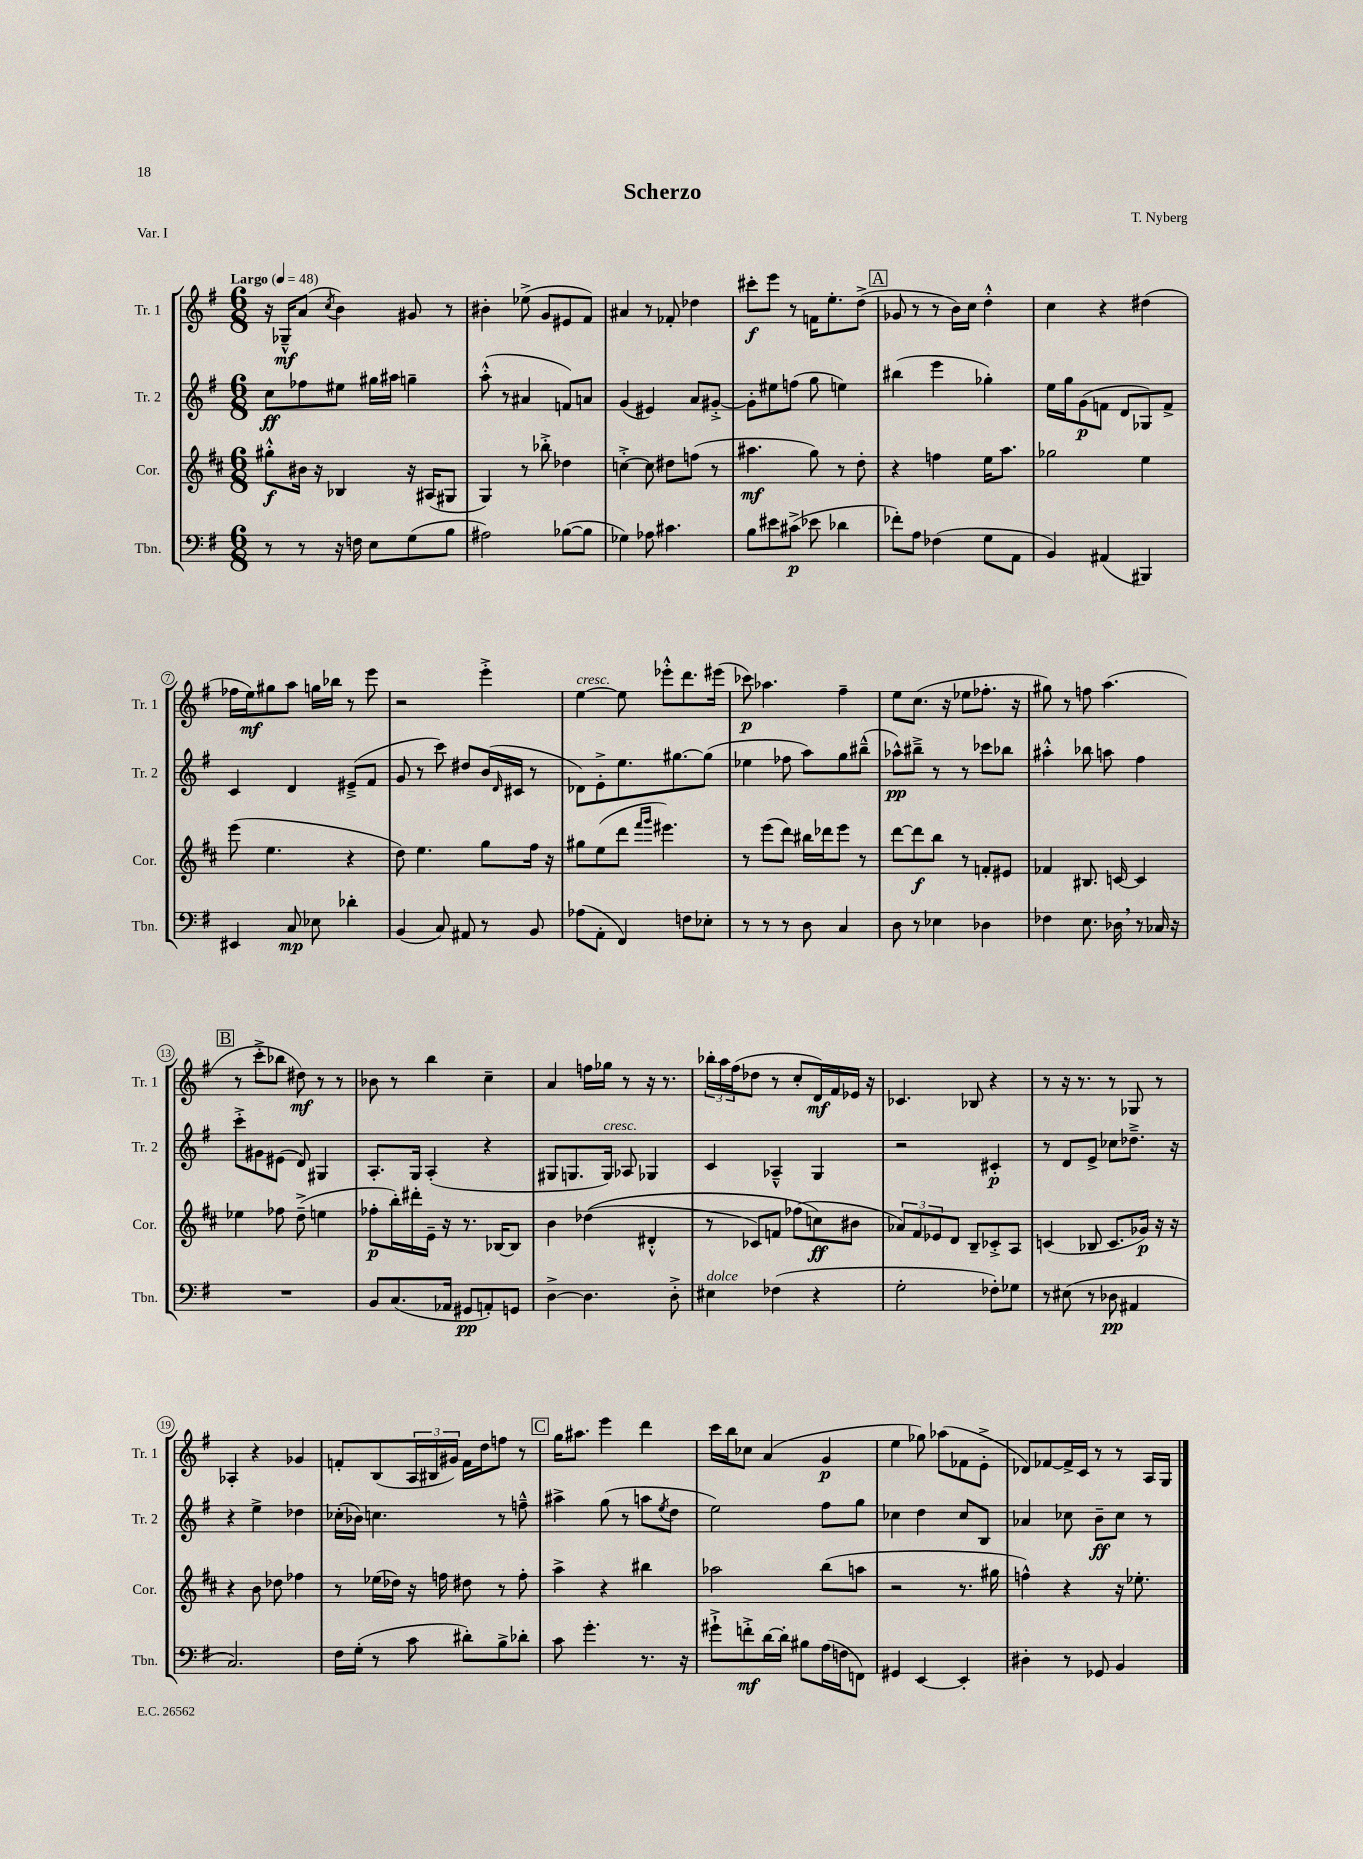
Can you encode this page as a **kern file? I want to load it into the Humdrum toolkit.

**kern	**kern	**kern	**kern
*staff4	*staff3	*staff2	*staff1
*clefF4	*clefG2	*clefG2	*clefG2
*k[f#]	*k[f#c#]	*k[f#]	*k[f#]
*M6/8	*M6/8	*M6/8	*M6/8
*MM48	*MM48	*MM48	*MM48
8r	8gg#'^^\L	8cc\L	16r
.	.	.	16G-~^^/LK
8r	16b#\Jk	8ff-\	(8a/J
.	16r	.	.
.	.	.	8qcc/
16r	4B-/	8ee#\J	4b\)
16F\	.	.	.
8E\L	.	16gg#\LL	.
.	.	16aa#\JJ	.
(8G\	16r	4gg~\	8g#/
.	(16A#/LK	.	.
8B\J	8G#/J	.	8r
=	=	=	=
2A#\)	4G/)	(8aa'^^\	4b#'\
.	.	8r	.
.	8r	4a#/	(8ee-^\
.	8bb-'^\	.	8g/L
([8B-\L	4dd-\	8f/L)	8e#/
8B-\]J	.	8a/J	8f#/J)
=	=	=	=
4G-\)	[4cc'^\	(4g/	4a#/
8A-\	8cc\]	4e#/)	8r
4.c#\	8dd#\L	.	8f-'/
.	(8ff\J	8a/L	4dd-\
.	8r	[8g#'^/J	.
=	=	=	=
8B\L	4.aa#\	8g#'\]L	8ccc#'\L
8e#\	.	8ee#\	8eee\J
(8c#^\J	.	(8ff\J	8r
8e-\	8gg\)	8gg\	16f\LK
.	.	.	8.ee'\
4d-\	8r	4ee\)	.
.	8dd'\	.	(8dd^\J
=	=	=	=
8f-'\L)	4r	(4bb#\	8g-/
8A\J	.	.	8r
(4F-\	4ff\	4eee\	8r
.	.	.	16b\LL)
.	.	.	16cc\JJ
8G\L	16ee\LK	4gg-'\)	4dd'^^\
.	8.aa\J	.	.
8AA\J	.	.	.
=	=	=	=
4BB/)	2gg-\	16ee\LL	4cc\
.	.	16gg\J	.
.	.	(8g\	.
(4AA#/	.	8f\J	4r
.	.	8d/L	.
4BBB#/)	4ee\	8G-/)	(4dd#\
.	.	8f^/J	.
=	=	=	=
4EE#/	(8eee\	4c/	16ff-\LL
.	.	.	16ee\J)
.	4.ee\	.	8gg#\
8C/	.	4d/	8aa\J
8E-\	.	.	16gg\LL
.	.	.	16bb-\JJ
4d-'\	4r	(8e#~^/L	8r
.	.	8f#/J	8eee\
=	=	=	=
(4BB/	8dd\)	8g/	2r
.	4.ee\	8r	.
8C/)	.	8ccc\)	.
8AA#/	.	8dd#/L	.
8r	8gg\L	(16b/L	4eee'^\
.	.	16qqd/	.
.	.	16c#/JJ	.
8BB/	16ff#\Jk	8r	.
.	16r	.	.
=	=	=	=
(8A-\L	8gg#\L	8d-\L)	[4ee\
8AA'\J	(8ee\	8e'^\	.
4FF#/)	8ddd\J	8.ee\	8ee\]
.	16qqfff#/LL	.	.
.	16qqggg/JJ	.	.
.	4.eee#\)	.	8eee-'^^\L
.	.	[8.gg#\	.
8F\L	.	.	8.ddd\
8E-'\J	.	(8gg#\]J	.
.	.	.	(16eee#\Jk
=	=	=	=
8r	8r	4ee-\	8ccc-\)
8r	(8eee\L	.	4.aa-\
8r	8ddd\J)	8ff-\	.
8D\	16bb#\LL	8aa\L)	.
.	16ddd-\J	.	.
4C/	8eee\J	8gg\	4ff#~\
.	8r	(8bb#~^^\J	.
=	=	=	=
8D\	[8ddd\L	8aa-^^\L)	8ee\L
8r	8ddd\]	8bb#~^\J	(8.cc\J
4E-\	8bb\J	8r	.
.	.	.	16r
.	8r	8r	8ee-\L
4D-\	8f'/L	8ccc-\L	8.ff-'\J
.	8e#/J	8bb-\J	.
.	.	.	16r
=	=	=	=
4F-\	4f-/	4aa#'^^\	8gg#\)
.	.	.	8r
8.E\	8.B#/	8bb-\	8ff\
.	.	8aa\	(4.aa\
16D-\	[16c/	.	.
8r	4c/]	4ff#\	.
16C-/	.	.	.
16r	.	.	.
=	=	=	=
2.r	4ee-\	8ccc'^\L	8r
.	.	8g#\	8ccc'^\L
.	8ff-\	(8e#\J	8bb-\J
.	(8dd~^\	8d/)	8dd#\)
.	4ee\	4G#/	8r
.	.	.	8r
=	=	=	=
8BB/L	8ff-'\L	8.A'/L	8b-\
(8.C/	16bb'\L)	.	8r
.	16ddd#'\	16G/Jk	.
.	16e~\JJ	(4A'/	4bb\
16AA-/Jk	16r	.	.
8GG#/L	8.r	.	.
8AA'/)	.	4r	4cc~\
.	[16B-/LK	.	.
8GG/J	8B-/]J	.	.
=	=	=	=
[4D^\	4b\	8G#/L	4a/
.	.	8.G/	.
4.D\]	&((4dd-\	.	16ff\LL
.	.	16G/Jk)	16gg-\JJ
.	.	8A-/	8r
.	4d#'^^/	4G-/	16r
.	.	.	8.r
8D'^\	.	.	.
=	=	=	=
4E#\	8r	4c/	24bb-'\LL
.	.	.	24aa\
.	.	.	(24ff#\J
.	8c-/L)	.	8dd-\J
(4F-\	8f/J	4A-~^^/	8r
.	(8ff-\L	.	8cc'/L
4r	8cc\&)	4G/	16d/L)
.	.	.	16f#/
.	8b#\J	.	16e-/JJ
.	.	.	16r
=	=	=	=
2G'\	12a-/L)	2r	4.c-/
.	12f#/	.	.
.	12e-/	.	.
.	8d/J	.	.
.	8B~/L	.	8B-/
8F-'\L)	8c-'^/	4c#'/	4r
8G-\J	8A/J	.	.
=	=	=	=
8r	(4c/	8r	8r
(8E#\	.	8d/L	16r
.	.	.	8.r
8r	8B-/	8e^/J	.
8D-\	8.c/L	8cc-\L	8r
4AA#/	.	8.dd-~^\J	8G-/
.	16g-/Jk)	.	.
.	16r	.	8r
.	16r	16r	.
=	=	=	=
2.C/)	4r	4r	4A-'/
.	8b\	4ee^\	4r
.	8dd-\	.	.
.	4ff-\	4dd-\	4g-/
=	=	=	=
16F#\LL	8r	(16cc-'\LL	8f'/L
(16G'\JJ	.	16b-\JJ)	.
8r	(16ee-\LL	4.cc\	(8B/
.	16dd-\JJ)	.	.
8c\	16r	.	24A/L
.	.	.	24B#/
.	16ff\	.	.
.	.	.	24g#/JJ)
8d#'\L)	8dd#\	.	16f\LL
.	.	.	16dd\J
8B^\	8r	8r	8ff\J
8d-'\J	8ff'\	8ff~^^\	8r
=	=	=	=
8c\	4aa^\	4aa#^\	16gg\LK
.	.	.	8.aa#\J
4.g'\	.	.	.
.	4r	(8gg\	4eee\
.	.	8r	.
8.r	4bb#\	8aa\L	4ddd\
.	.	8qee/	.
.	.	8dd\J	.
16r	.	.	.
=	=	=	=
8g#`^\L	2aa-\	2ee\)	16ccc\LL
.	.	.	16bb\J
8f'^\	.	.	8cc-\J
[16d\L	.	.	(4a/
16d'\]JJ	.	.	.
8B#\L	.	.	.
(16A\L	(8bb\L	8ff#\L	4g/
16F\J	.	.	.
8FF\J)	8aa\J	8gg\J	.
=	=	=	=
4GG#/	2r	4cc-\	4ee\
[4EE/	.	4dd\	8gg-\)
.	.	.	(8aa-\L
4EE'/]	8.r	8cc-/L	8f-\
.	.	8B/J	8e'^\J
.	16gg#\	.	.
=	=	=	=
4D#'\	4ff^^\)	4a-/	8d-/L)
.	.	.	[8f-/
8r	4r	8cc-\	16f-^/]L
.	.	.	16c/JJ
8GG-/	.	8b~\L	8r
4BB/	16r	8cc-\J	8r
.	8.ee-'\	.	.
.	.	8r	16A/LL
.	.	.	16G/JJ
==	==	==	==
*-	*-	*-	*-
